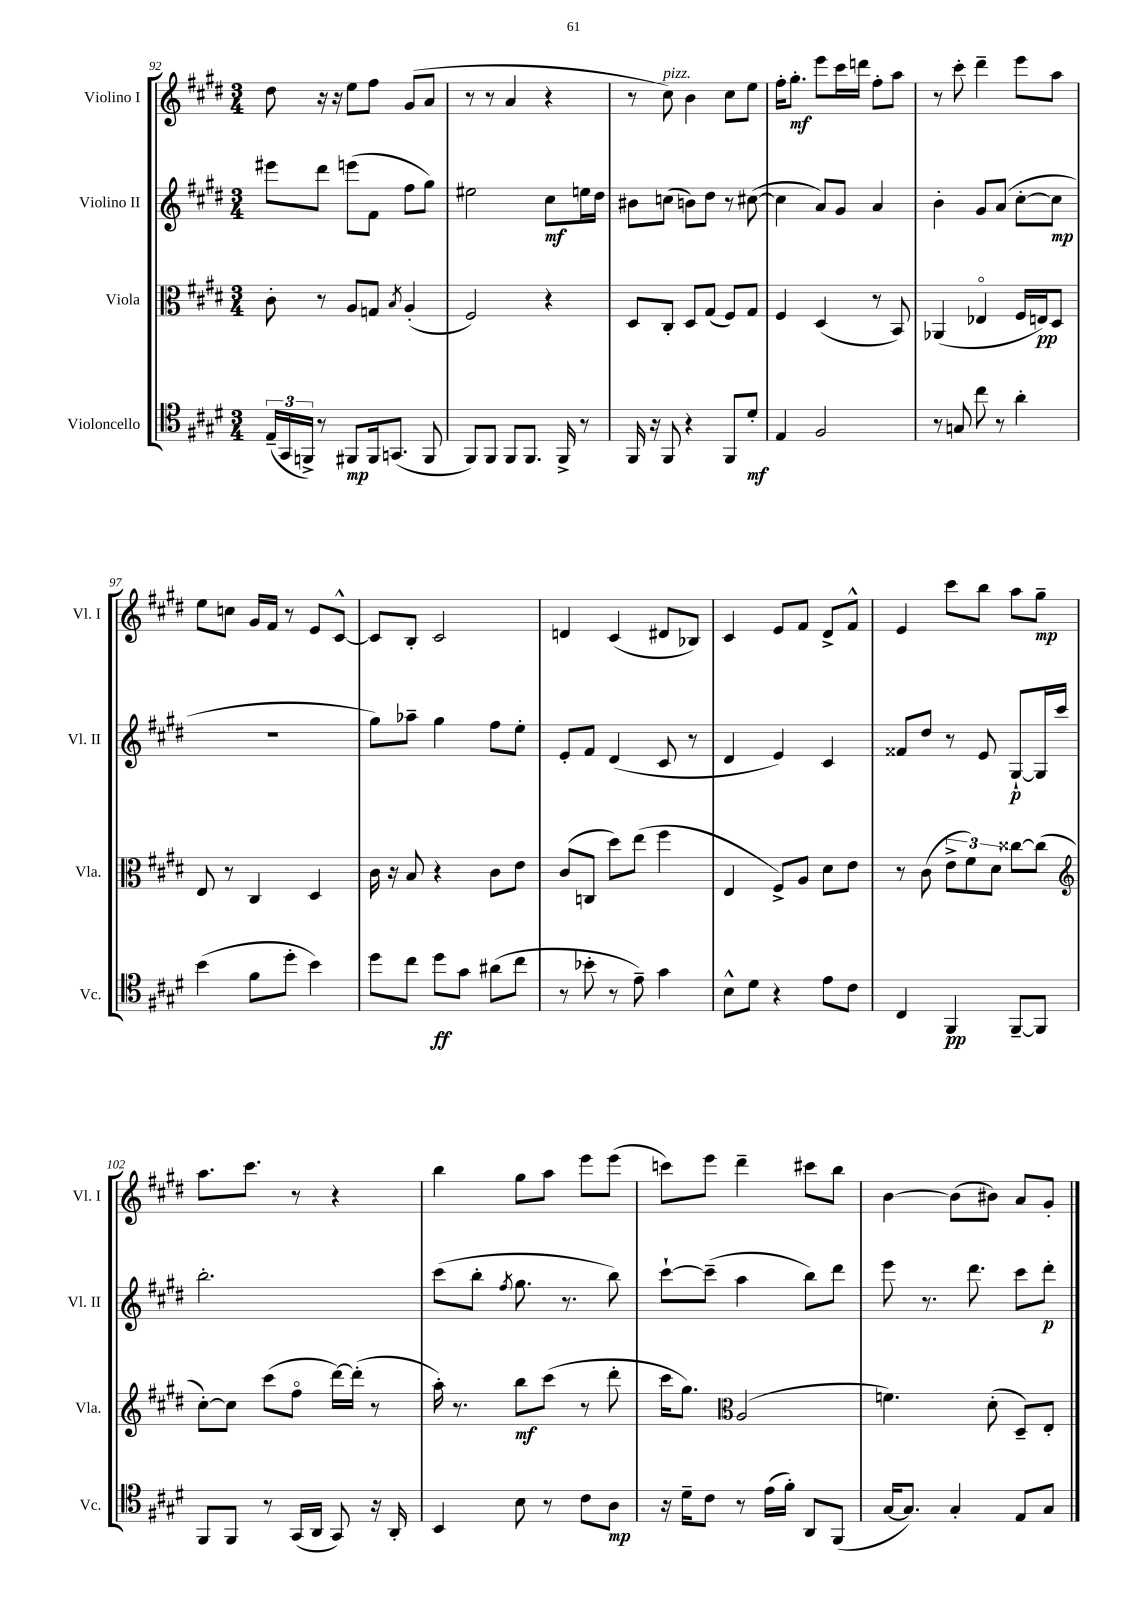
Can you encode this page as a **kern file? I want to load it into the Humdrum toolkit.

**kern	**dynam	**kern	**dynam	**kern	**dynam	**kern	**dynam
*part4	*part4	*part3	*part3	*part2	*part2	*part1	*part1
*staff4	*staff4	*staff3	*staff3	*staff2	*staff2	*staff1	*staff1
*I"Violoncello	*	*I"Viola	*	*I"Violino II	*	*I"Violino I	*
*I'Vc.	*	*I'Vla.	*	*I'Vl. II	*	*I'Vl. I	*
*clefC4	*	*clefC3	*	*clefG2	*	*clefG2	*
*k[f#c#g#d#]	*	*k[f#c#g#d#]	*	*k[f#c#g#d#]	*	*k[f#c#g#d#]	*
*M3/4	*	*M3/4	*	*M3/4	*	*M3/4	*
=92	=92	=92	=92	=92	=92	=92	=92
(24E~/LL	.	8c#'\	.	8eee#X\L	.	8dd#\	.
24GG#/	.	.	.	.	.	.	.
24FFn^/JJ)	.	.	.	.	.	.	.
8r	.	8r	.	8ddd#\J	.	16r	.
.	.	.	.	.	.	16r	.
8FF#X/L	mp	8A/L	.	(8eeen\L	.	8ee\L	.
16FF#/k	.	8Gn/J	.	8f#\J	.	8ff#\J	.
(8.GGn/J	.	.	.	.	.	.	.
.	.	8qB/	.	.	.	.	.
.	.	(4A'/	.	8ff#\L	.	(8g#/L	.
8FF#/	.	.	.	8gg#\J)	.	8a/J	.
=93	=93	=93	=93	=93	=93	=93	=93
8FF#/L)	.	2F#/)	.	2ee#X\	.	8r	.
8FF#/J	.	.	.	.	.	8r	.
8FF#/L	.	.	.	.	.	4a/	.
8.FF#/J	.	.	.	.	.	.	.
.	.	4r	.	8cc#\L	mf	4r	.
16FF#^/	.	.	.	.	.	.	.
8r	.	.	.	16een\L	.	.	.
.	.	.	.	16dd#\JJ	.	.	.
=94	=94	=94	=94	=94	=94	=94	=94
16FF#/	.	8D#/L	.	8b#X\L	.	8r	.
16r	.	.	.	.	.	.	.
!	!	!	!	!	!	!LO:TX:a:i:t=pizz.	!
8FF#/	.	8C#'/J	.	(8ccn\J	.	8cc#\)	.
4r	.	8D#/L	.	8bn\L)	.	4b\	.
.	.	(8G#/J	.	8dd#\J	.	.	.
8FF#/L	.	8F#/L)	.	8r	.	8cc#\L	.
8d#'/J	mf	8G#/J	.	([8cc#X\	.	8ee\J	.
=95	=95	=95	=95	=95	=95	=95	=95
4E/	.	4F#/	.	4cc#\]	.	16ff#'\KL	.
.	.	.	.	.	.	8.gg#'\J	mf
2F#/	.	(4D#/	.	8a/L)	.	8eee\L	.
.	.	.	.	8g#/J	.	16ccc#\L	.
.	.	.	.	.	.	16dddn\JJ	.
.	.	8r	.	4a/	.	8ff#'\L	.
.	.	8BB/)	.	.	.	8aa\J	.
=96	=96	=96	=96	=96	=96	=96	=96
8r	.	(4AA-X/	.	4b'\	.	8r	.
8Gn/	.	.	.	.	.	8ccc#'\	.
8cc#\	.	4E-X/	.	8g#/L	.	4ddd#~\	.
8r	.	.	.	(8a/J	.	.	.
4a'\	.	16F#/LL	.	[8cc#'\L	.	8eee\L	.
.	.	16En/J)	pp	.	.	.	.
.	.	8D#/J	.	8cc#\J]	mp	8aa\J	.
!!LO:LB:g=z
=97	=97	=97	=97	=97	=97	=97	=97
(4b\	.	8E/	.	2.r	.	8ee\L	.
.	.	8r	.	.	.	8ccn\J	.
8f#\L	.	4C#/	.	.	.	16g#/LL	.
.	.	.	.	.	.	16f#/JJ	.
8dd#'\J	.	.	.	.	.	8r	.
4b\)	.	4D#/	.	.	.	8e/L	.
.	.	.	.	.	.	[8c#^^/J	.
=98	=98	=98	=98	=98	=98	=98	=98
8dd#\L	.	16c#\	.	8gg#\L)	.	8c#/L]	.
.	.	16r	.	.	.	.	.
8cc#\J	.	8B/	.	8aa-X~\J	.	8B'/J	.
8dd#\L	ff	4r	.	4gg#\	.	2c#/	.
8g#\J	.	.	.	.	.	.	.
(8a#X\L	.	8c#\L	.	8ff#\L	.	.	.
8cc#\J	.	8e\J	.	8ee'\J	.	.	.
=99	=99	=99	=99	=99	=99	=99	=99
8r	.	(8c#/L	.	8e'/L	.	4dn/	.
8b-X'\	.	8Cn/J	.	8f#/J	.	.	.
8r	.	8dd#\L)	.	(4d#/	.	(4c#/	.
8e~\)	.	(8ee\J	.	.	.	.	.
4g#\	.	4ff#\	.	8c#/	.	8d#X/L	.
.	.	.	.	8r	.	8B-X/J)	.
=100	=100	=100	=100	=100	=100	=100	=100
8B^^\L	.	4E/	.	4d#/	.	4c#/	.
8d#\J	.	.	.	.	.	.	.
4r	.	8F#^/L)	.	4e/)	.	8e/L	.
.	.	8A/J	.	.	.	8f#/J	.
8e\L	.	8d#\L	.	4c#/	.	8d#^/L	.
8c#\J	.	8e\J	.	.	.	8f#^^/J	.
=101	=101	=101	=101	=101	=101	=101	=101
4C#/	.	8r	.	8f##X/L	.	4e/	.
.	.	(8c#\	.	8dd#/J	.	.	.
4FF#/	pp	12e^\L	.	8r	.	8ccc#\L	.
.	.	12f#\)	.	.	.	.	.
.	.	.	.	8e/	.	8bb\J	.
.	.	12d#\J	.	.	.	.	.
[8FF#~/L	.	[8cc##X\L	.	[8G#`/L	p	8aa\L	.
8FF#/J]	.	(8cc##\J]	.	16G#/L]	.	8gg#~\J	mp
.	.	.	.	16ccc#/JJ	.	.	.
!!LO:LB:g=z
=102	=102	=102	=102	=102	=102	=102	=102
*	*	*clefG2	*	*	*	*	*
8FF#/L	.	[8cc#'\L)	.	2.bb'\	.	8.aa\L	.
8FF#/J	.	8cc#\J]	.	.	.	.	.
.	.	.	.	.	.	8.ccc#\J	.
8r	.	(8ccc#\L	.	.	.	.	.
(16GG#/LL	.	8ff#\J	.	.	.	8r	.
16AA/JJ	.	.	.	.	.	.	.
8GG#/)	.	[16ddd#\LL)	.	.	.	4r	.
.	.	(16ddd#'\JJ]	.	.	.	.	.
16r	.	8r	.	.	.	.	.
16AA'/	.	.	.	.	.	.	.
=103	=103	=103	=103	=103	=103	=103	=103
4BB/	.	16aa'\)	.	(8ccc#\L	.	4bb\	.
.	.	8.r	.	.	.	.	.
.	.	.	.	8bb'\J	.	.	.
.	.	.	.	8qff#/	.	.	.
8B\	.	8bb\L	mf	8.gg#\	.	8gg#\L	.
8r	.	(8ccc#\J	.	.	.	8aa\J	.
.	.	.	.	8.r	.	.	.
8c#\L	.	8r	.	.	.	8eee\L	.
8A\J	mp	8ddd#'\	.	8bb\)	.	(8eee\J	.
=104	=104	=104	=104	=104	=104	=104	=104
16r	.	16ccc#\KL	.	[8ccc#`\L	.	8cccn\L)	.
16d#~\KL	.	8.gg#\J)	.	.	.	.	.
8c#\J	.	.	.	(8ccc#~\J]	.	8eee\J	.
*	*	*clefC3	*	*	*	*	*
8r	.	(2A/	.	4aa\	.	4ddd#~\	.
(16e\LL	.	.	.	.	.	.	.
16f#'\JJ)	.	.	.	.	.	.	.
8AA/L	.	.	.	8bb\L)	.	8ccc#X\L	.
(8FF#/J	.	.	.	8ddd#\J	.	8bb\J	.
=105	=105	=105	=105	=105	=105	=105	=105
[16G#/KL	.	4.fn\)	.	8eee\	.	[4b\	.
8.G#/J])	.	.	.	.	.	.	.
.	.	.	.	8.r	.	.	.
4G#'/	.	.	.	.	.	(8b\L]	.
.	.	.	.	8.ddd#\	.	.	.
.	.	(8d#'\	.	.	.	8b#X\J)	.
8E/L	.	8D#~/L)	.	8ccc#\L	.	8a/L	.
8G#/J	.	8E'/J	.	8ddd#'\J	p	8g#'/J	.
==	==	==	==	==	==	==	==
*-	*-	*-	*-	*-	*-	*-	*-
